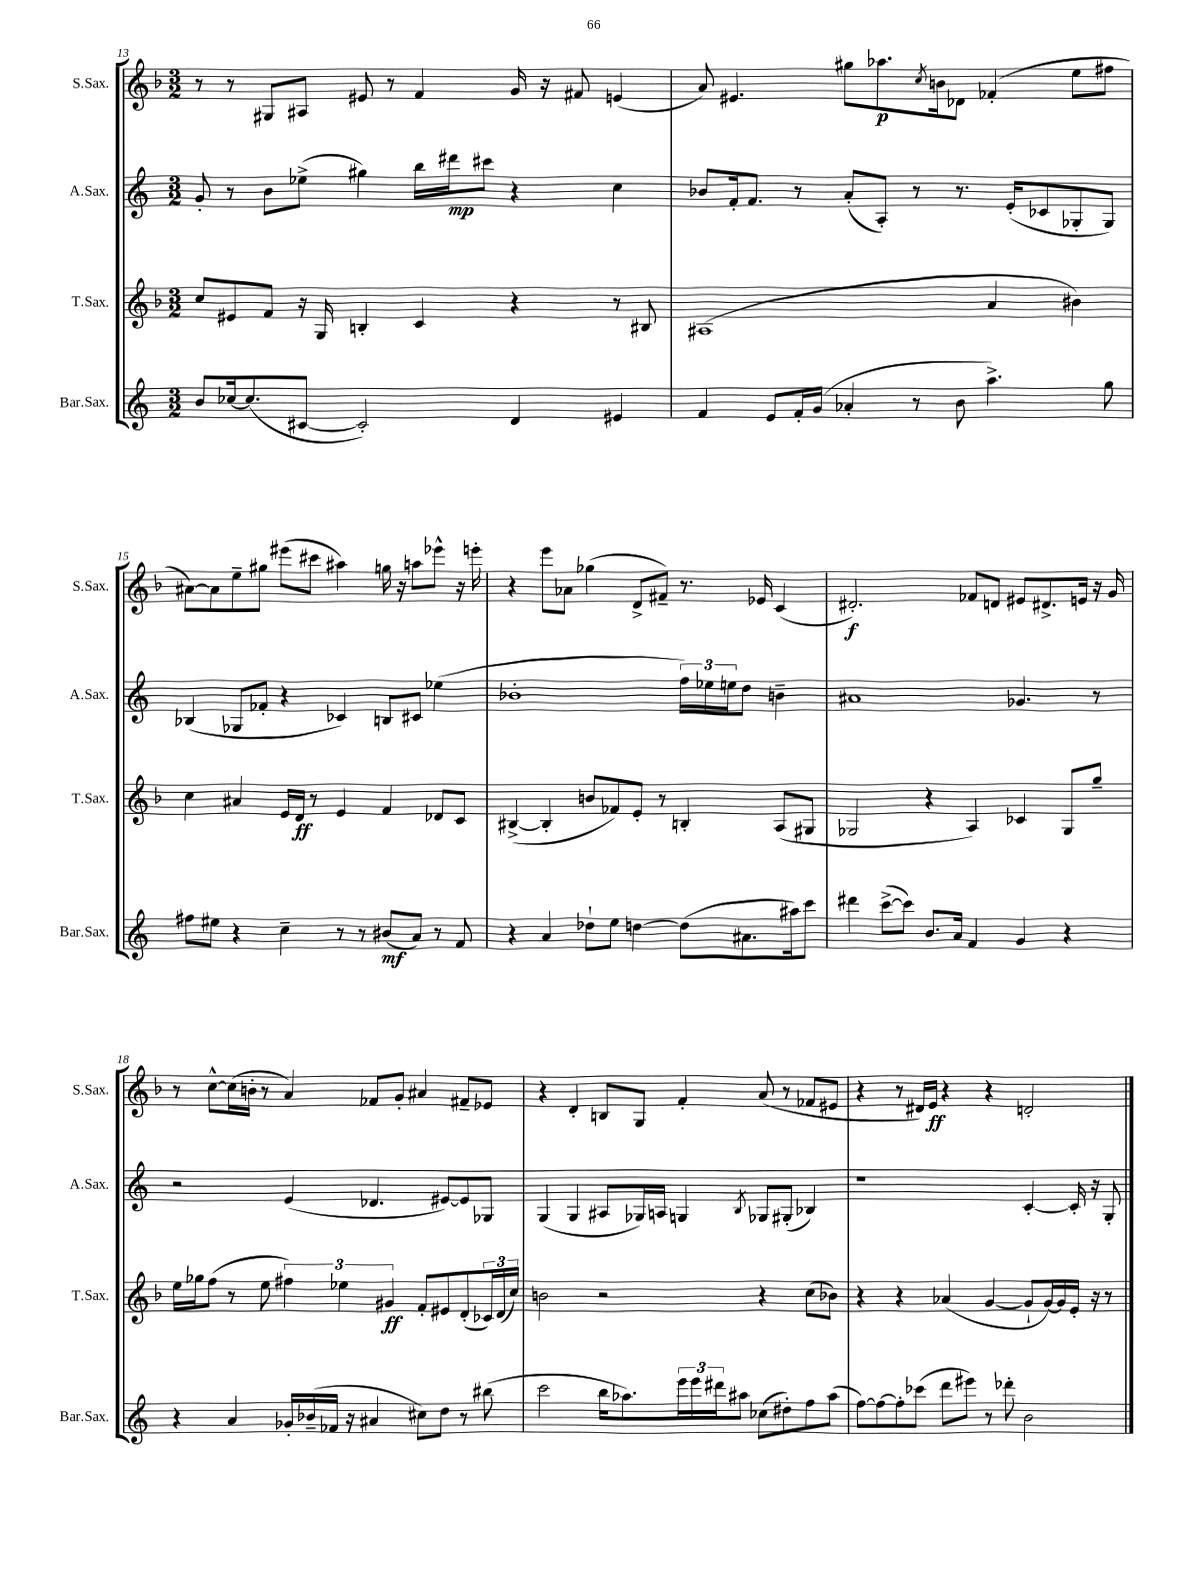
<<
\new StaffGroup <<
\new Staff = "s0" \with { instrumentName = "S.Sax." shortInstrumentName = "S.Sax." } {
    \clef treble \key f \major \numericTimeSignature \time 3/2
    r8 r8 gis8 ais8 eis'8 r8 f'4 g'16 r16 fis'8 e'4( |
    a'8) eis'4. gis''8 aes''8.\p \acciaccatura { c''8 } b'16 des'8 fes'4-.( e''8 fis''8 |
    ais'8~) ais'8 e''8-- gis''8 eis'''8( cis'''8 ais''4) g''16 r16 a''8 ees'''8-^ r16 e'''16-. |
    r4 e'''8 aes'8 ges''4( d'8-> fis'8--) r8. ees'16 c'4( |
    dis'2.-.\f) fes'8 d'8 eis'8 dis'8.-> e'16 r16 g'16 |
    r8 c''8~-^ c''16( b'16-. r8 a'4) fes'8 g'8-. ais'4 fis'8-- ees'8 |
    r4 d'4-. b8 g8 f'4-. a'8( r8 fes'8 eis'8 |
    r4 r8 dis'16) e'16\ff r4 r4 d'2-. \bar "|." |
}
\new Staff = "s1" \with { instrumentName = "A.Sax." shortInstrumentName = "A.Sax." } {
    \clef treble \key c \major \numericTimeSignature \time 3/2
    g'8-. r8 b'8 ees''8->( gis''4) b''16 dis'''16\mp cis'''8 r4 c''4 |
    bes'8 f'16-. f'8. r8 a'8-.( a8-.) r8 r8. e'16-.( ces'8 ges8-. ges8) |
    bes4( ges8 fes'8-. r4 ces'4) b8 cis'8 ees''4( |
    bes'1-. \tuplet 3/2 { f''16) ees''16 e''16 } d''8 b'4-- |
    ais'1 ges'4. r8 |
    r2 e'4( des'4. eis'8~) eis'8 ges8 |
    g4( g4 ais8 ges16) a16 g4 \acciaccatura { b8 } ges8 gis8-.( bes4) |
    r1 c'4~-. c'16-. r16 g8-. \bar "|." |
}
\new Staff = "s2" \with { instrumentName = "T.Sax." shortInstrumentName = "T.Sax." } {
    \clef treble \key f \major \numericTimeSignature \time 3/2
    c''8 eis'8 f'8 r16 g16 b4-. c'4 r4 r8 bis8 |
    ais1( a'4 bis'4) |
    c''4 ais'4 e'16 d'16\ff r8 e'4 f'4 des'8 c'8 |
    bis4~->( bis4-. b'8 fes'8) e'8-. r8 b4-. a8( gis8 |
    ges2 r4 a4) ces'4 ges8 g''8-- |
    e''16 ges''16 f''8( r8 e''8 \tuplet 3/2 { fis''4) ees''4 gis'4\ff } f'8-. eis'8 d'8-.( \tuplet 3/2 { ces'16) d'16( c''16) } |
    b'2 r2 r4 c''8( bes'8) |
    r4 r4 aes'4( g'4~ g'8-! g'16~) g'16 e'16-. r16 r8 \bar "|." |
}
\new Staff = "s3" \with { instrumentName = "Bar.Sax." shortInstrumentName = "Bar.Sax." } {
    \clef treble \key c \major \numericTimeSignature \time 3/2
    b'8 ces''16~ ces''8.( cis'8~ cis'2-.) d'4 eis'4 |
    f'4 e'8 f'16-. g'16( aes'4-. r8 b'8 a''4.->) g''8 |
    fis''8 eis''8 r4 c''4-- r8 r8 bis'8\mf( a'8) r8 f'8 |
    r4 a'4 des''8-! e''8 d''4~ d''8( ais'8. ais''16) c'''8 |
    dis'''4 c'''8~->( c'''8) b'8. a'16 f'4 g'4 r4 |
    r4 a'4 ges'16-. bes'16--( fes'16 r16 ais'4 cis''8) d''8 r8 bis''8( |
    c'''2 b''16 aes''8.) \tuplet 3/2 { e'''16 e'''16 dis'''16 } ais''8 ces''8( dis''8-.) f''8 ais''8( |
    f''8~) f''8~ f''8-. ces'''8( d'''8 eis'''8) r8 des'''8-. b'2 \bar "|." |
}
>>
>>
\layout { \context { \Score currentBarNumber = #13 } }
